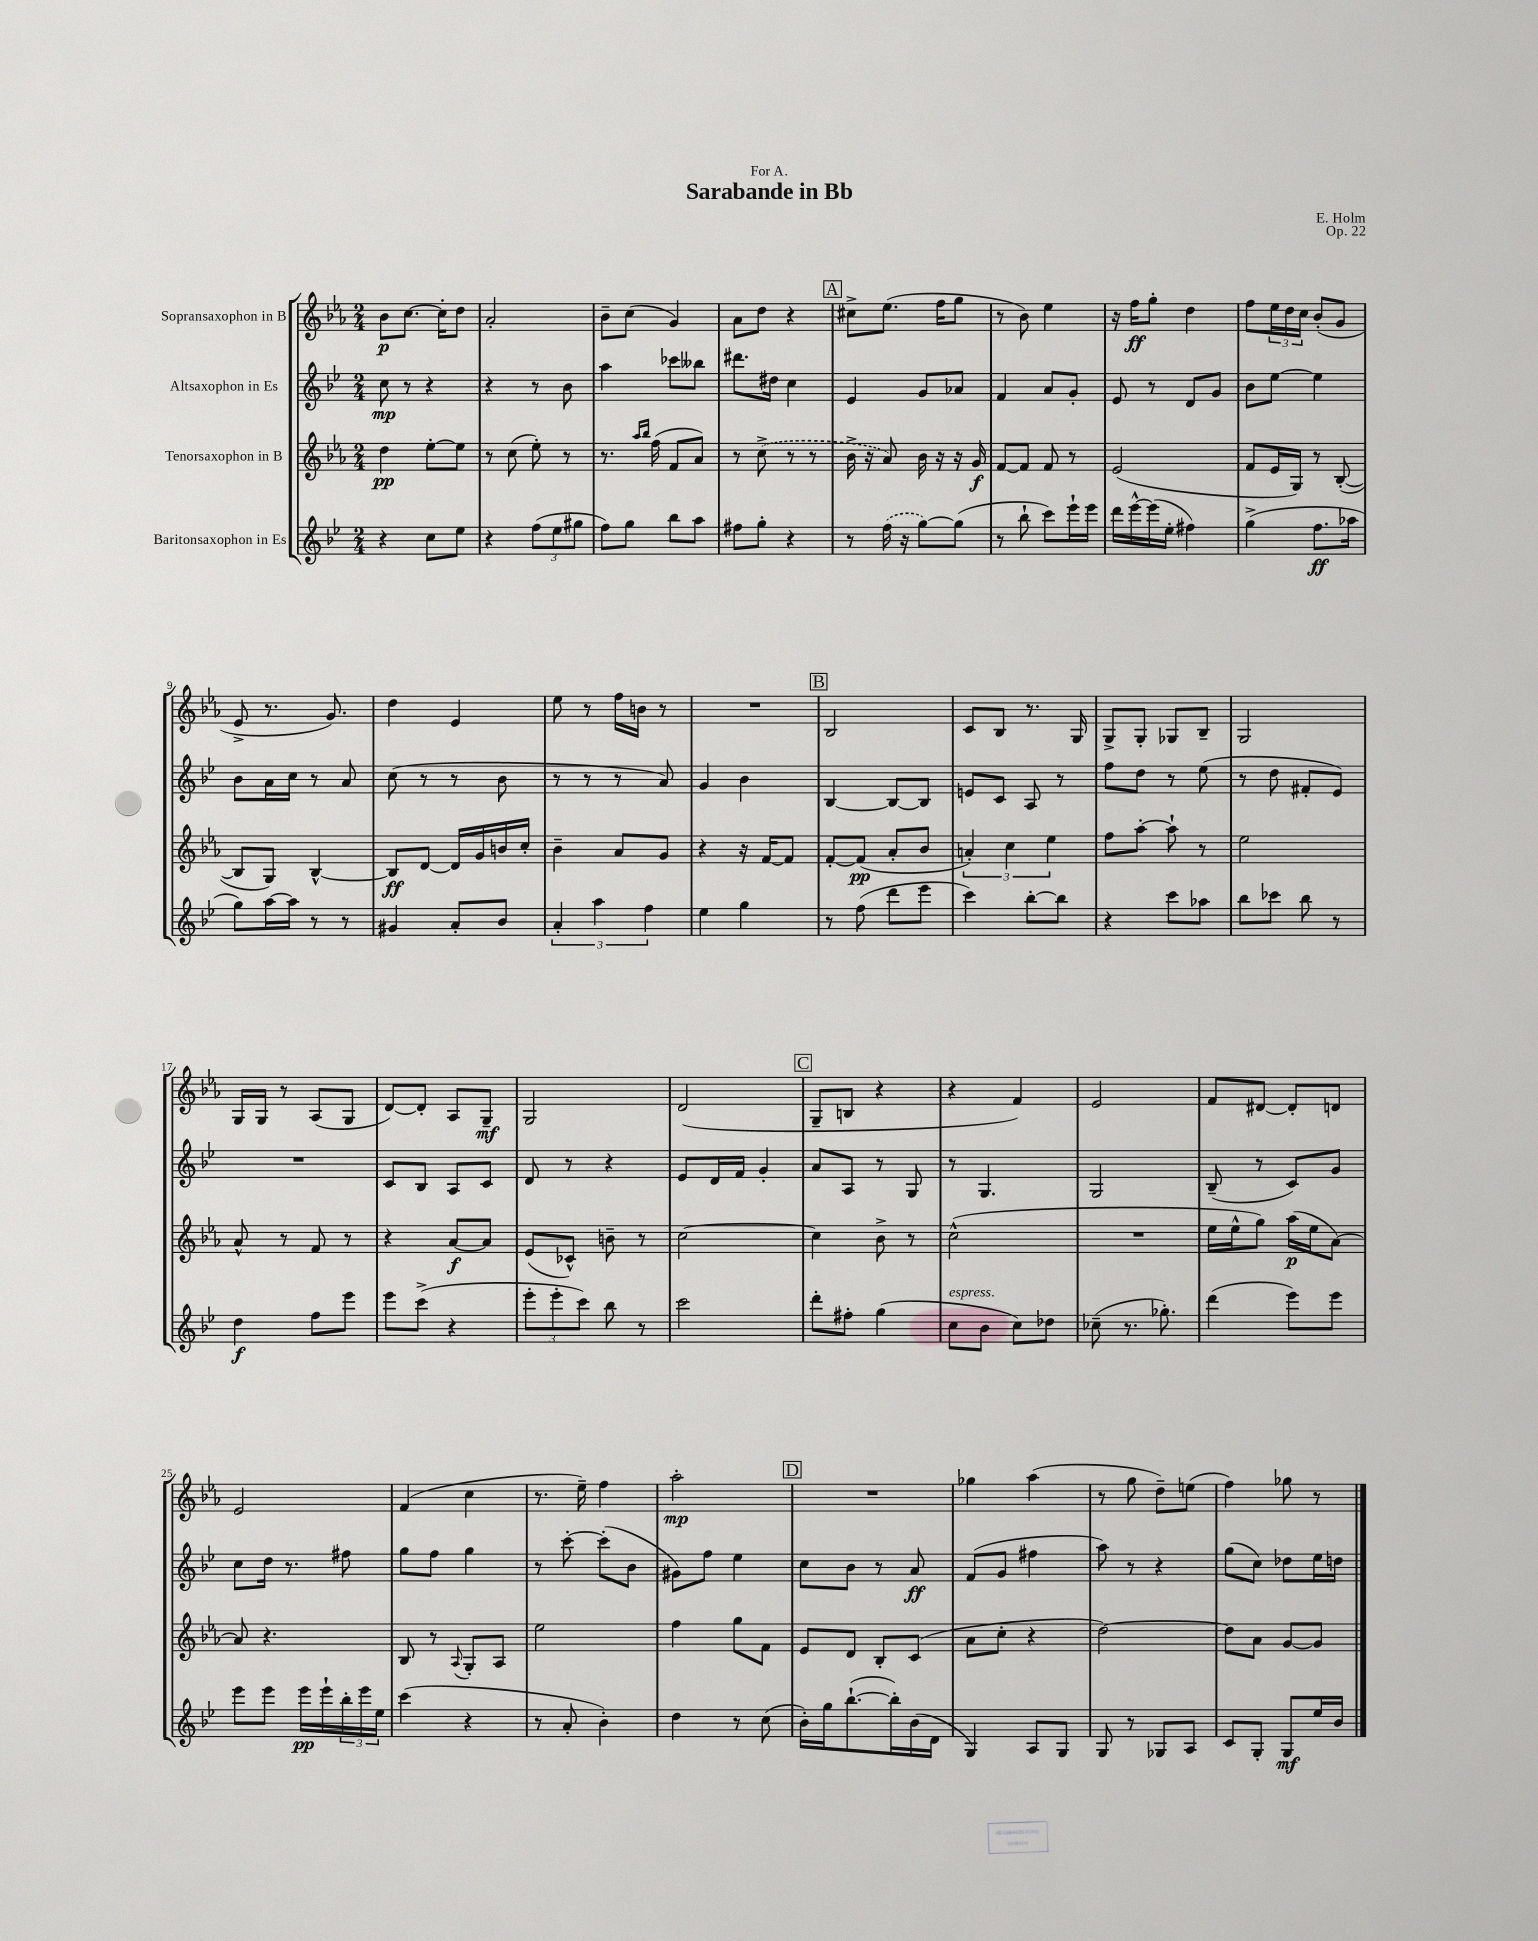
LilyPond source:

\header { title = "Sarabande in Bb" composer = "E. Holm" dedication = "For A." opus = "Op. 22" }
<<
\new StaffGroup <<
\new Staff = "s0" \with { instrumentName = "Sopransaxophon in B" } {
    \clef treble \key ees \major \numericTimeSignature \time 2/4
    bes'8\p c''8.~ c''16-. d''8 |
    aes'2-. |
    bes'8-- c''8( g'4) |
    aes'8 d''8 r4 |
    \mark \markup { \box "A" } cis''8-> ees''8.( f''16 g''8 |
    r8 bes'8) ees''4 |
    r16 f''16\ff g''8-. d''4 |
    f''8 \tuplet 3/2 { ees''16 d''16 c''16 } bes'8-.( g'8 |
    ees'8-> r8. g'8.) |
    d''4 ees'4 |
    ees''8 r8 f''16 b'16 r8 |
    R2 |
    \mark \markup { \box "B" } bes2 |
    c'8 bes8 r8. g16 |
    g8-> g8-. ges8 bes8-- |
    g2 |
    g16 g16 r8 aes8( g8 |
    d'8~) d'8-. aes8 g8--\mf |
    g2 |
    d'2( |
    \mark \markup { \box "C" } g8-- b8 r4 |
    r4 f'4) |
    ees'2 |
    f'8 dis'8~ dis'8-. d'8 |
    ees'2 |
    f'4( c''4 |
    r8. ees''16--) f''4 |
    aes''2-.\mp |
    \mark \markup { \box "D" } R2 |
    ges''4 aes''4( |
    r8 g''8 d''8--) e''8( |
    f''4) ges''8 r8 \bar "|." |
}
\new Staff = "s1" \with { instrumentName = "Altsaxophon in Es" } {
    \clef treble \key bes \major \numericTimeSignature \time 2/4
    c''8\mp r8 r4 |
    r4 r8 bes'8 |
    a''4 ces'''8 beses''8 |
    dis'''8. dis''16 c''4 |
    \mark \markup { \box "A" } ees'4 g'8 aes'8 |
    f'4 a'8 g'8-. |
    ees'8 r8 d'8 g'8 |
    bes'8 ees''8~ ees''4 |
    bes'8 a'16 c''16 r8 a'8 |
    c''8( r8 r8 bes'8 |
    r8 r8 r8 a'8) |
    g'4 bes'4 |
    \mark \markup { \box "B" } bes4~ bes8~ bes8 |
    e'8 c'8 a8 r8 |
    f''8 d''8 r8 ees''8( |
    r8 d''8 fis'8-. ees'8) |
    R2 |
    c'8 bes8 a8 c'8 |
    d'8 r8 r4 |
    ees'8 d'16 f'16 g'4-. |
    \mark \markup { \box "C" } a'8 a8 r8 g8 |
    r8 g4. |
    g2 |
    bes8--( r8 c'8) g'8 |
    c''8 d''16 r8. fis''8 |
    g''8 f''8 g''4 |
    r8 c'''8~-. c'''8-.( bes'8 |
    gis'8) f''8 ees''4 |
    \mark \markup { \box "D" } c''8 bes'8 r8 a'8\ff |
    f'8( g'8 fis''4 |
    a''8) r8 r4 |
    g''8( c''8) des''8 ees''16 d''16 \bar "|." |
}
\new Staff = "s2" \with { instrumentName = "Tenorsaxophon in B" } {
    \clef treble \key ees \major \numericTimeSignature \time 2/4
    d''4\pp ees''8~-. ees''8 |
    r8 c''8( ees''8-.) r8 |
    r8. \grace { aes''16 bes''16 } f''16( f'8 aes'8) |
    r8 \once \slurDashed c''8->( r8 r8 |
    \mark \markup { \box "A" } bes'16-> r16 aes'8) bes'16 r16 r16 g'16\f |
    f'8~ f'8 f'8 r8 |
    ees'2( |
    f'8 ees'16 g16) r8 bes8~-.( |
    bes8 g8) bes4~-^ |
    bes8\ff d'8~ d'16 g'16 b'16 c''16-. |
    bes'4-- aes'8 g'8 |
    r4 r16 f'16~ f'8 |
    \mark \markup { \box "B" } f'8~-. f'8\pp( aes'8-. bes'8 |
    \tuplet 3/2 { a'4-.) c''4 ees''4 } |
    f''8 aes''8~-. aes''8-! r8 |
    ees''2 |
    aes'8-^ r8 f'8 r8 |
    r4 aes'8~\f aes'8 |
    ees'8( ces'8-^) b'8-- r8 |
    c''2~ |
    \mark \markup { \box "C" } c''4 bes'8-> r8 |
    c''2-^( |
    R2 |
    ees''16 ees''16-^ g''8) aes''16\p( ees''16 aes'8~) |
    aes'8 r4. |
    bes8 r8 \appoggiatura { aes8 } g8-. aes8 |
    ees''2 |
    f''4 g''8 f'8 |
    \mark \markup { \box "D" } ees'8 d'8 bes8-. c'8( |
    aes'8 c''8-. r4 |
    d''2~) |
    d''8 aes'8 g'8~ g'8 \bar "|." |
}
\new Staff = "s3" \with { instrumentName = "Baritonsaxophon in Es" } {
    \clef treble \key bes \major \numericTimeSignature \time 2/4
    r4 c''8 ees''8 |
    r4 \tuplet 3/2 { f''8( ees''8 gis''8 } |
    f''8) g''8 bes''8 a''8 |
    fis''8 g''8-. r4 |
    \mark \markup { \box "A" } r8 \once \slurDashed f''16( r16 g''8~) g''8( |
    r8 bes''8-! c'''8) ees'''16-! ees'''16 |
    d'''16 ees'''16~-^ ees'''16( ees''16-. fis''4) |
    g''4->( f''8.\ff aes''16 |
    g''8) a''16~ a''16 r8 r8 |
    gis'4 a'8-. bes'8 |
    \tuplet 3/2 { a'4-. a''4 f''4 } |
    ees''4 g''4 |
    \mark \markup { \box "B" } r8 f''8( d'''8 ees'''8 |
    c'''4) bes''8~-. bes''8 |
    r4 c'''8 aes''8 |
    bes''8 ces'''8 bes''8 r8 |
    d''4\f f''8 ees'''8 |
    ees'''8 c'''8->( r4 |
    \tuplet 3/2 { ees'''8-. ees'''8-. c'''8) } bes''8 r8 |
    c'''2 |
    \mark \markup { \box "C" } d'''8-. fis''8-. g''4( |
    c''8^\markup { \italic "espress." } bes'8 c''8) des''8 |
    ces''8--( r8. ges''8.-.) |
    d'''4( ees'''8) ees'''8 |
    ees'''8 ees'''8 ees'''16\pp ees'''16-! \tuplet 3/2 { bes''16-. ees'''16 ees''16 } |
    c'''4( r4 |
    r8 a'8-. bes'4-.) |
    d''4 r8 c''8( |
    \mark \markup { \box "D" } bes'16-.) g''16 bes''8.~-!( bes''16-.) bes'16( d'16 |
    g4) a8 g8 |
    g8 r8 ges8 a8 |
    c'8 g8-. g8\mf ees''16 bes'16 \bar "|." |
}
>>
>>
